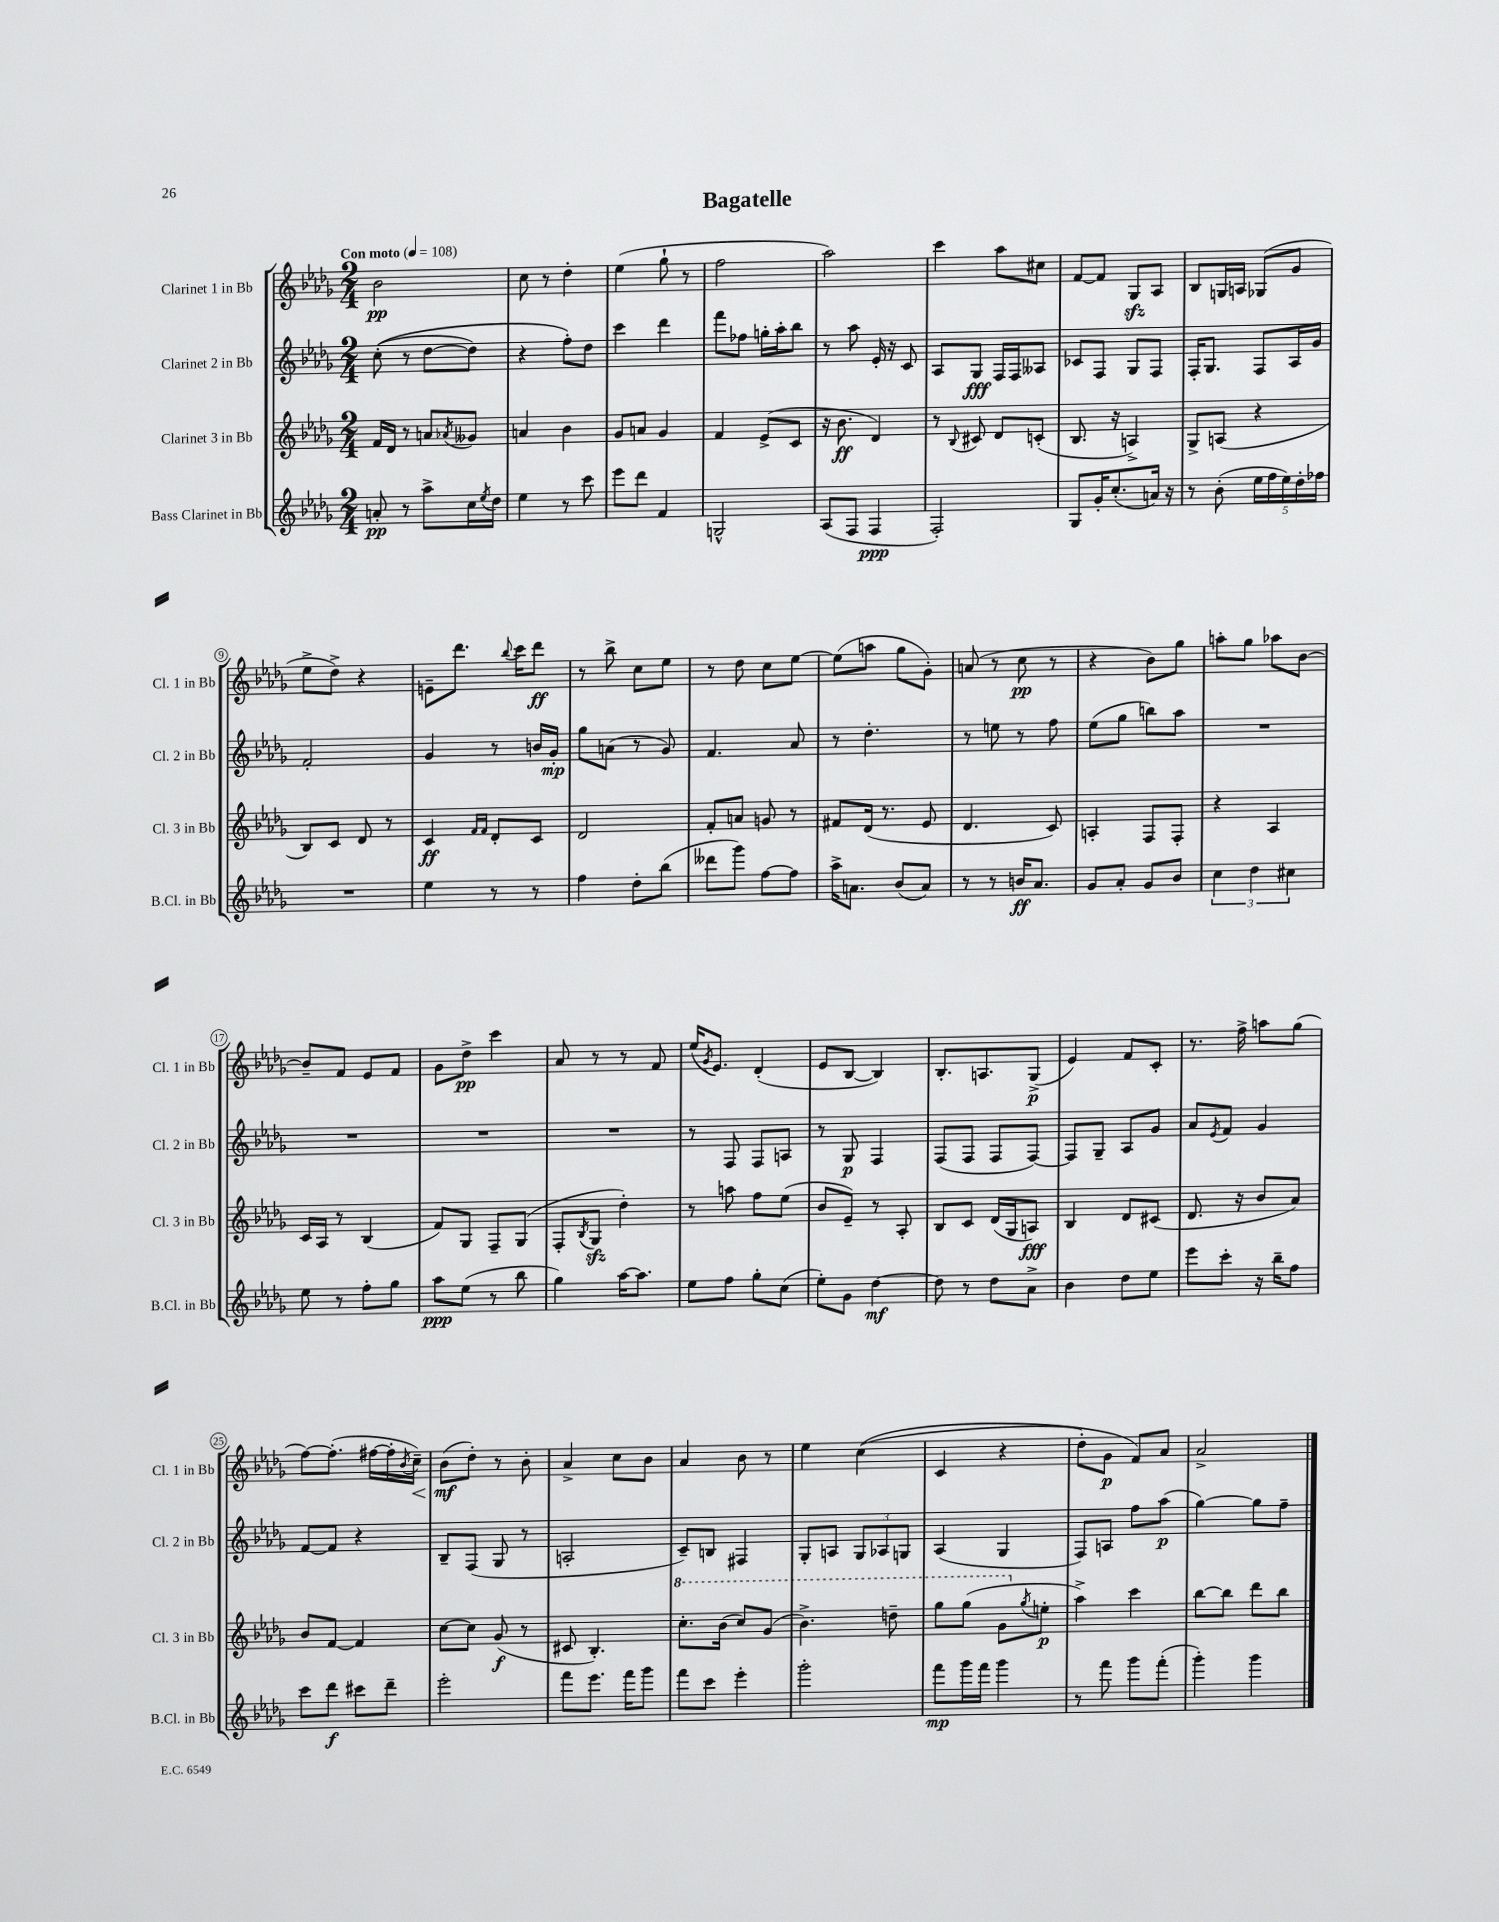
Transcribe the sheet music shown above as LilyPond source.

\header { title = "Bagatelle" }
<<
\new StaffGroup <<
\new Staff = "s0" \with { instrumentName = "Clarinet 1 in Bb" shortInstrumentName = "Cl. 1 in Bb" } {
    \clef treble \key des \major \numericTimeSignature \time 2/4 \tempo "Con moto" 4 = 108
    bes'2\pp |
    c''8 r8 des''4-. |
    ees''4( ges''8-! r8 |
    f''2 |
    aes''2) |
    c'''4 aes''8 cis''8 |
    f'8~ f'8 ges8\sfz aes8 |
    bes8 g16 a16 ges8( ges'8 |
    ees''8-> des''8->) r4 |
    e'8-- des'''8. \appoggiatura { bes''8 } c'''16 des'''8\ff |
    r8 bes''8-> c''8 ees''8 |
    r8 des''8 c''8 ees''8~ |
    ees''8( a''8 ges''8 ges'8-.) |
    a'8( r8 c''8\pp r8 |
    r4 bes'8) ges''8 |
    a''8-. ges''8 aes''8 bes'8~ |
    bes'8-- f'8 ees'8 f'8 |
    ges'8 des''8->\pp c'''4 |
    aes'8 r8 r8 f'8 |
    ees''16( \acciaccatura { ges'8 } ees'8.) des'4-.( |
    ees'8 bes8~ bes4) |
    bes8.-. a8. ges8->\p( |
    ees'4) f'8 c'8-. |
    r8. f''16-> a''8 ges''8( |
    f''8~) f''8.-.( fis''16~ fis''16-. \acciaccatura { bes'8 } c''16--\<) |
    bes'8\mf\!( des''8-.) r8 bes'8-. |
    aes'4-> c''8 bes'8 |
    aes'4 bes'8 r8 |
    ees''4 c''4(\( |
    c'4 r4 |
    des''8-.) ges'8\p f'8\) aes'8 |
    aes'2-> \bar "|." |
}
\new Staff = "s1" \with { instrumentName = "Clarinet 2 in Bb" shortInstrumentName = "Cl. 2 in Bb" } {
    \clef treble \key des \major \numericTimeSignature \time 2/4
    c''8-.(\( r8 des''8~ des''8) |
    r4 f''8-.\) des''8 |
    c'''4 des'''4 |
    f'''8 fes''8 g''16-. aes''16-. bes''8 |
    r8 aes''8 ees'16-. r16 c'8 |
    aes8 ges8\fff f16 f16 aeses8 |
    ces'8 f8 ges8 f8 |
    f16-. ges8. f8 aes16 ges'16 |
    f'2-. |
    ges'4 r8 b'16 ges'16-.\mp |
    ges''8 a'8( r8 ges'8) |
    f'4. aes'8 |
    r8 des''4.-. |
    r8 e''8 r8 f''8 |
    ees''8( ges''8 b''8) aes''8 |
    R2 |
    R2 |
    R2 |
    R2 |
    r8 f8 f8 a8 |
    r8 ges8\p f4 |
    f8( f8 f8 f8~) |
    f8 ges8-- aes8 ges'8 |
    aes'8 \acciaccatura { ees'8 } f'8 ges'4 |
    f'8~ f'8 r4 |
    bes8-- f8( ges8 r8 |
    a2-. |
    c'8--) b8 fis4 |
    ges8-. a8 \tuplet 3/2 { ges8 aes8 g8 } |
    aes4( ges4 |
    f8) a8 f''8 aes''8\p( |
    ges''4~) ges''8 f''8-- \bar "|." |
}
\new Staff = "s2" \with { instrumentName = "Clarinet 3 in Bb" shortInstrumentName = "Cl. 3 in Bb" } {
    \clef treble \key des \major \numericTimeSignature \time 2/4
    f'16 des'16 r8 a'8 \acciaccatura { aes'8 } geses'8 |
    a'4 bes'4 |
    ges'8 a'8 ges'4 |
    f'4 ees'8->( c'8 |
    r16 bes'8.\ff des'4) |
    r8 \appoggiatura { bes8 } cis'8 des'8 c'8-.( |
    bes8. r16 a4->) |
    ges8-> a8( r4 |
    bes8) c'8 des'8 r8 |
    c'4\ff \grace { f'16 f'16 } des'8-. c'8 |
    des'2 |
    f'8-. a'8 g'8 r8 |
    fis'8 des'16( r8. ees'8 |
    des'4. c'8) |
    a4-. f8 f8-. |
    r4 aes4 |
    c'16 aes16 r8 bes4( |
    f'8) ges8 f8-- ges8( |
    f8-. \acciaccatura { bes8 } ges8\sfz des''4-.) |
    r8 a''8 f''8 ees''8( |
    bes'8 ees'8--) r8 aes8-. |
    bes8 c'8 des'16( ges16 a8\fff) |
    bes4 des'8 cis'8( |
    des'8. r16 bes'8 aes'8) |
    bes'8 f'8~ f'4 |
    c''8~ c''8 ges'8\f( r8 |
    cis'8 bes4.-.) |
    \ottava #1 c'''8.-. bes''16( c'''8) ges''8( |
    bes''4.->) d'''8-- |
    ges'''8 ges'''8( ges''8 \ottava #0 \acciaccatura { ges''8 } e''8-.\p |
    aes''4->) c'''4 |
    bes''8~ bes''8 des'''8 bes''8 \bar "|." |
}
\new Staff = "s3" \with { instrumentName = "Bass Clarinet in Bb" shortInstrumentName = "B.Cl. in Bb" } {
    \clef treble \key des \major \numericTimeSignature \time 2/4
    a'8-.\pp r8 aes''8-> c''16 \acciaccatura { ees''8 } des''16 |
    ees''4 r8 c'''8 |
    ees'''8 des'''8 f'4 |
    g2-^ |
    aes8( f8 f4\ppp |
    f2-.) |
    ges8 ges'16-. c''8.-.( a'16) r16 |
    r8 bes'8-.( \tuplet 5/4 { ees''16 f''16 ees''16) des''16-. fes''16 } |
    R2 |
    ees''4 r8 r8 |
    f''4 des''8-. bes''8( |
    deses'''8 ges'''8) f''8~ f''8 |
    aes''16-> a'8. bes'8( a'8) |
    r8 r8 b'16\ff aes'8. |
    ges'8 aes'8-. ges'8 bes'8 |
    \tuplet 3/2 { c''4 des''4 cis''4 } |
    ees''8 r8 f''8-. ges''8 |
    aes''8\ppp ees''8( r8 bes''8 |
    ges''4) aes''16~ aes''8. |
    ees''8 f''8 ges''8-. c''8( |
    ees''8-.) ges'8 des''4~\mf |
    des''8 r8 des''8 aes'8-> |
    bes'4 des''8 ees''8 |
    ees'''8 c'''8-. r16 bes''16-- f''8 |
    c'''8 des'''8\f cis'''8 des'''8-- |
    ees'''2-. |
    f'''8 ees'''8. f'''16 ges'''8 |
    f'''8 c'''8 ees'''4-. |
    ges'''2-. |
    f'''8\mp ges'''16 f'''16 ges'''4 |
    r8 f'''8 ges'''8 f'''8-.( |
    ges'''4-.) ges'''4 \bar "|." |
}
>>
>>
\layout { \context { \Score \override BarNumber.stencil = #(make-stencil-circler 0.1 0.3 ly:text-interface::print) } }
